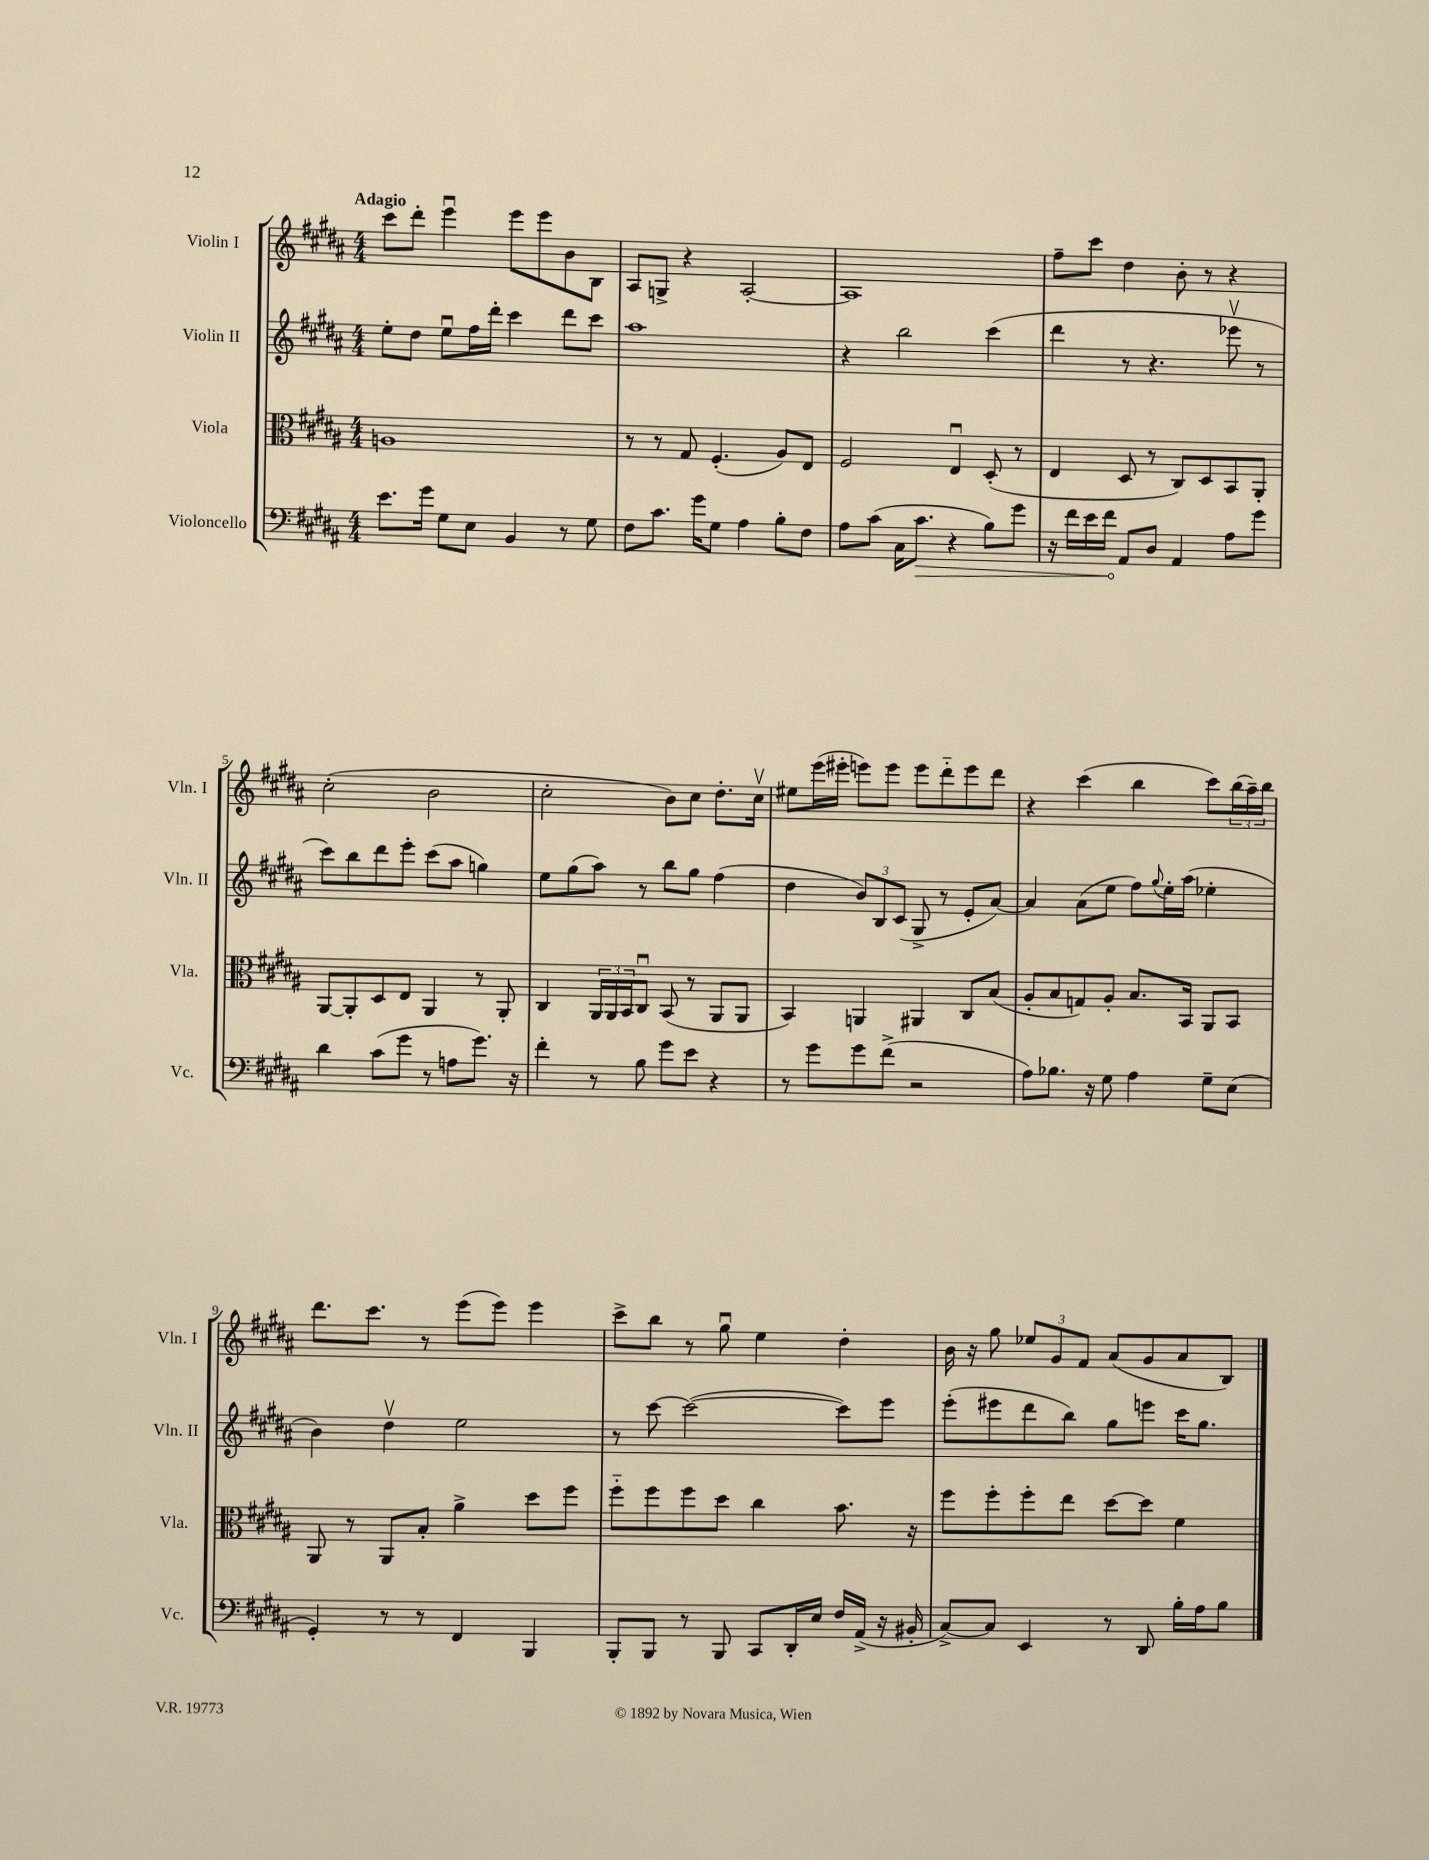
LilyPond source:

<<
\new StaffGroup <<
\new Staff = "s0" \with { instrumentName = "Violin I" shortInstrumentName = "Vln. I" } {
    \clef treble \key b \major \numericTimeSignature \time 4/4 \tempo "Adagio"
    cis'''8 dis'''8-. e'''4\downbow e'''8 e'''8 b'8 b8 |
    ais8 g8-> r4 ais2~-. |
    ais1 |
    fis''8-- cis'''8 dis''4 b'8-. r8 r4 |
    cis''2-.( b'2 |
    cis''2-. b'8) cis''8 dis''8.-. cis''16\upbow |
    eis''8 e'''16( eis'''16-. e'''8) e'''8 e'''8 dis'''8-_ e'''8 dis'''8 |
    r4 cis'''4( b''4 cis'''8) \tuplet 3/2 { b''16( ais''16--) b''16 } |
    dis'''8. cis'''8. r8 e'''8( e'''8) e'''4 |
    cis'''8-> b''8 r8 gis''8\downbow e''4 dis''4-. |
    b'16 r16 gis''8 \tuplet 3/2 { ees''8 gis'8 fis'8 } ais'8( gis'8 ais'8 b8) \bar "|." |
}
\new Staff = "s1" \with { instrumentName = "Violin II" shortInstrumentName = "Vln. II" } {
    \clef treble \key b \major \numericTimeSignature \time 4/4
    e''8-. dis''8 e''8\downbow fis''16 dis'''16-. cis'''4 dis'''8 cis'''8 |
    ais''1 |
    r4 b''2 cis'''4( |
    dis'''4 r8 r4. ees'''8\upbow r8 |
    cis'''8) b''8 dis'''8 e'''8-. cis'''8( ais''8 g''4) |
    e''8 gis''8( ais''8) r8 b''8 gis''8 fis''4( |
    dis''4 \tuplet 3/2 { b'8) b8 cis'8( } gis8-> r8 e'8-. ais'8~) |
    ais'4 ais'8( e''8 fis''8) \appoggiatura { gis''8 } e''16-. ais''16( ees''4-. |
    b'4) dis''4\upbow e''2 |
    r8 cis'''8~ cis'''2~( cis'''8) e'''8 |
    e'''8-.( eis'''8 dis'''8 b''8) gis''8 e'''8 cis'''16 gis''8. \bar "|." |
}
\new Staff = "s2" \with { instrumentName = "Viola" shortInstrumentName = "Vla." } {
    \clef alto \key b \major \numericTimeSignature \time 4/4
    a1 |
    r8 r8 gis8 fis4.-.( ais8) e8 |
    fis2 e4\downbow dis8-.( r8 |
    e4 dis8 r8 cis8) dis8 b,8 ais,8-. |
    ais,8~ ais,8-. dis8 e8 ais,4 r8 ais,8-. |
    cis4 \tuplet 3/2 { ais,16 ais,16 b,16 } cis8\downbow b,8( r8 ais,8 ais,8 |
    b,4) a,4 ais,4 cis8 b8( |
    ais8-. b8 g8) ais8-. b8. b,16 ais,8 b,8 |
    ais,8 r8 ais,8 b8-. ais'4-> dis''8 fis''8 |
    fis''8-_ fis''8 fis''8 dis''8 cis''4 b'8. r16 |
    fis''8 fis''8-. fis''8-. e''8 dis''8~ dis''8 fis'4 \bar "|." |
}
\new Staff = "s3" \with { instrumentName = "Violoncello" shortInstrumentName = "Vc." } {
    \clef bass \key b \major \numericTimeSignature \time 4/4
    e'8. gis'16 gis8 e8 b,4 r8 gis8 |
    fis8 cis'8. gis'16 gis8 ais4 b8-. fis8 |
    ais8 cis'8( cis16 \once \override Hairpin.circled-tip = ##t cis'8.\> r4 b8) gis'8 |
    r16 fis'16 e'16 fis'16\! ais,8 dis8 ais,4 ais8 gis'8 |
    dis'4 cis'8( gis'8 r8 a8 gis'8.) r16 |
    fis'4-. r8 b8 gis'8 e'8 r4 |
    r8 gis'8 gis'8 fis'8->( r2 |
    ais8) bes8. r16 gis8 ais4 gis8-- e8( |
    gis,4-.) r8 r8 fis,4 b,,4 |
    b,,8-. b,,8 r8 b,,8 cis,8 dis,16-. e16 fis16 ais,16->( r16 bis,16-. |
    cis8~->) cis8 e,4 r8 dis,8 b16-. ais16 b8 \bar "|." |
}
>>
>>
